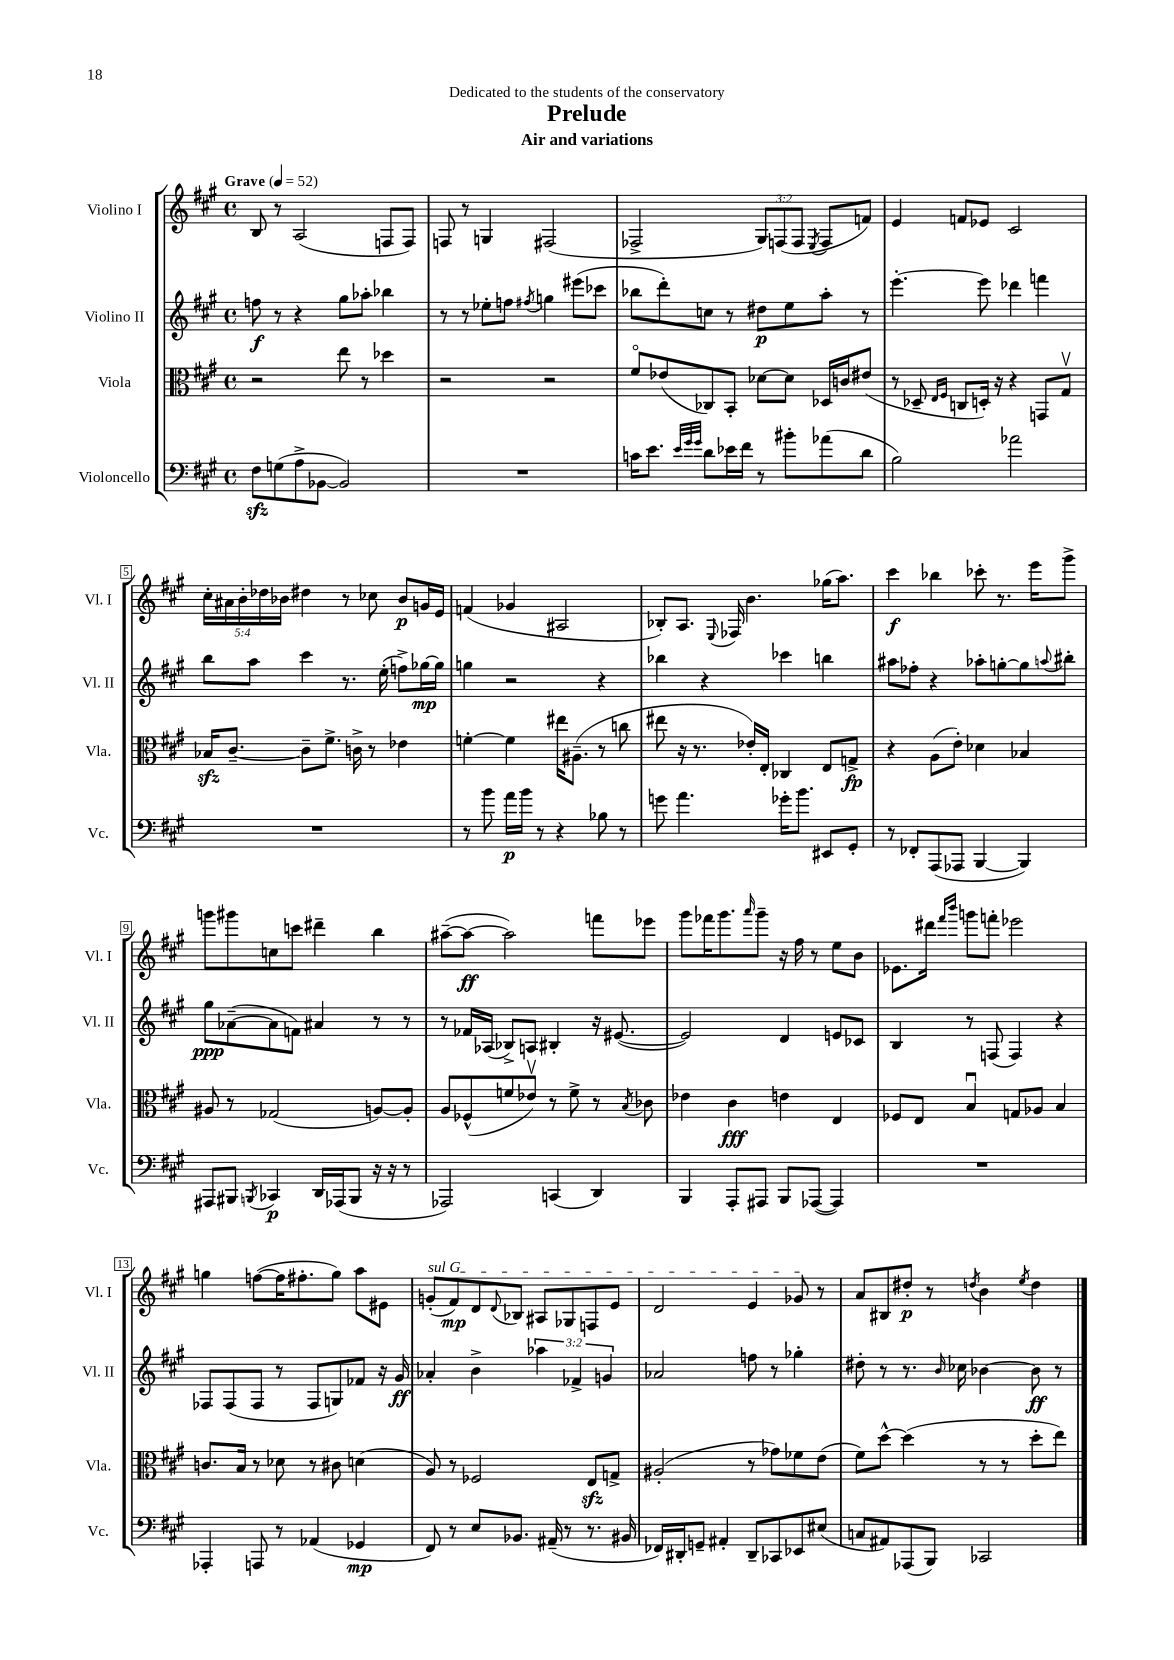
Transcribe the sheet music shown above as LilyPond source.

\header { title = "Prelude" subtitle = "Air and variations" dedication = "Dedicated to the students of the conservatory" }
<<
\new StaffGroup <<
\new Staff = "s0" \with { instrumentName = "Violino I" shortInstrumentName = "Vl. I" } {
    \clef treble \key a \major \defaultTimeSignature \time 4/4 \override Staff.TupletNumber.text = #tuplet-number::calc-fraction-text \tempo "Grave" 4 = 52
    b8 r8 a2( f8 f8) |
    f8 r8 g4 fis2( |
    fes2-> \tuplet 3/2 { gis8) f8( f8 } \acciaccatura { e8 } f8 f'8) |
    e'4 f'8 ees'8 cis'2 |
    \tuplet 5/4 { cis''16-. ais'16 b'16-. des''16 bes'16 } dis''4 r8 ces''8 bes'8\p g'16 e'16 |
    f'4( ges'4 ais2 |
    bes8-.) a8. \appoggiatura { e8 } fes16 b'4. ges''16( a''8.) |
    cis'''4\f bes''4 ces'''8-. r8. e'''16 gis'''8-> |
    g'''8 gis'''8 c''8 c'''8 dis'''4-- b''4 |
    ais''8~--( ais''8~\ff ais''2) f'''8 ees'''8 |
    gis'''8 fes'''16 gis'''8. \grace { a'''16 } gis'''8-- r16 fis''16 r8 e''8 b'8 |
    ees'8. dis'''16 \grace { fis'''16 b'''16 } g'''8 f'''8-. ees'''2 |
    g''4 f''8~( f''16 fis''8.-. g''8) a''8 eis'8 |
    \once \override TextSpanner.bound-details.left.text = \markup { \italic "sul G" } g'8-.\startTextSpan( fis'8\mp) d'8 \appoggiatura { d'8 } bes8 ais8 ges8 f8 e'8 |
    d'2 e'4 ges'8\stopTextSpan r8 |
    a'8 bis8 dis''8-.\p r8 \acciaccatura { d''8 } b'4 \acciaccatura { e''8 } d''4 \bar "|." |
}
\new Staff = "s1" \with { instrumentName = "Violino II" shortInstrumentName = "Vl. II" } {
    \clef treble \key a \major \defaultTimeSignature \time 4/4 \override Staff.TupletNumber.text = #tuplet-number::calc-fraction-text
    f''8\f r8 r4 gis''8 aes''8-. bes''4 |
    r8 r8 ees''8-. f''8 \acciaccatura { fis''8 } g''4 eis'''8( ces'''8 |
    bes''8 d'''8-.) c''8 r8 dis''8\p e''8 a''8-. r8 |
    e'''4.~-. e'''8 des'''4 f'''4 |
    b''8 a''8 cis'''4 r8. e''16-.( f''8->) ges''16~\mp ges''16 |
    g''4 r2 r4 |
    bes''4 r4 ces'''4 b''4 |
    ais''8 fes''8-. r4 aes''8-. g''8~-. g''8 \appoggiatura { a''8 } bis''8-. |
    gis''8\ppp aes'8~--( aes'8 f'8) ais'4 r8 r8 |
    r8 fes'16 aes16( bes8->) a8 bis4-. r16 eis'8.~( |
    eis'2) d'4 e'8 ces'8 |
    b4 r8 f8( f4) r4 |
    fes8 fes8( fes8 r8 fes8 g8) fes'8 r16 gis'16\ff |
    aes'4-. b'4-> \tuplet 3/2 { aes''4 fes'4-> g'4 } |
    aes'2 f''8 r8 ges''4-. |
    dis''8-. r8 r8. \grace { b'16 } ces''16 bes'4~ bes'8\ff r8 \bar "|." |
}
\new Staff = "s2" \with { instrumentName = "Viola" shortInstrumentName = "Vla." } {
    \clef alto \key a \major \defaultTimeSignature \time 4/4
    r2 e''8 r8 des''4 |
    r2 r2 |
    fis'8\flageolet ees'8( ces8) b,8-. des'8~ des'8 des16 c'16 eis'8( |
    r8 des8-- \grace { e16 fis16 } c8 d16-.) r16 r4 g,8 gis8\upbow |
    bes16\sfz cis'8.~-- cis'8-- fis'8.-> c'16-> r8 ees'4 |
    f'4~-. f'4 eis''16 ais8.--( r8 c''8 |
    eis''8 r16 r8. ees'16-.) e16-. ces4 e8 g8->\fp |
    r4 a8( e'8-.) des'4 bes4 |
    ais8 r8 ges2( a8~) a8-. |
    a8 fes8-^( f'8 ees'8\upbow) r8 f'8-> r8 \acciaccatura { b8 } ces'8 |
    ees'4 cis'4\fff e'4 e4 |
    fes8 e8 b4\downbow g8 aes8 b4 |
    c'8. b16 r8 des'8 r8 cis'8 d'4( |
    a8) r8 fes2 e8\sfz g8-> |
    ais2-.( r8 ges'8) fes'8 e'8( |
    fis'8) d''8~-^ d''4( r8 r8 d''8-. e''8) \bar "|." |
}
\new Staff = "s3" \with { instrumentName = "Violoncello" shortInstrumentName = "Vc." } {
    \clef bass \key a \major \defaultTimeSignature \time 4/4
    fis8\sfz g8( a8-> bes,8~ bes,2) |
    R1 |
    c'16 e'8. \grace { e'32 gis'32 gis'32 } d'8 ees'16 fis'16 r8 bis'8-. aes'8( d'8 |
    b2) aes'2 |
    R1 |
    r8 b'8 a'16\p b'16 r8 r4 bes8 r8 |
    g'8 a'4. ges'16-. b'8. eis,8 gis,8-. |
    r8 fes,8-. a,,8( aes,,8 b,,4~ b,,4) |
    ais,,8 bis,,8 \acciaccatura { b,,8 } ces,4\p d,16 aes,,16( b,,8 r16 r16 r8 |
    aes,,2) c,4( d,4) |
    b,,4 a,,8-. ais,,8 b,,8 aes,,8~( aes,,4) |
    R1 |
    aes,,4-. a,,8 r8 aes,4( ges,4\mp |
    fis,8) r8 e8 bes,8. ais,16--( r8 r8. bis,16 |
    fes,16) dis,16-. g,8-- ais,4-. dis,8-- ces,8 ees,8 eis8( |
    c8 ais,8) aes,,8( b,,8) ces,2 \bar "|." |
}
>>
>>
\layout { \context { \Score \override BarNumber.stencil = #(make-stencil-boxer 0.1 0.3 ly:text-interface::print) } }
